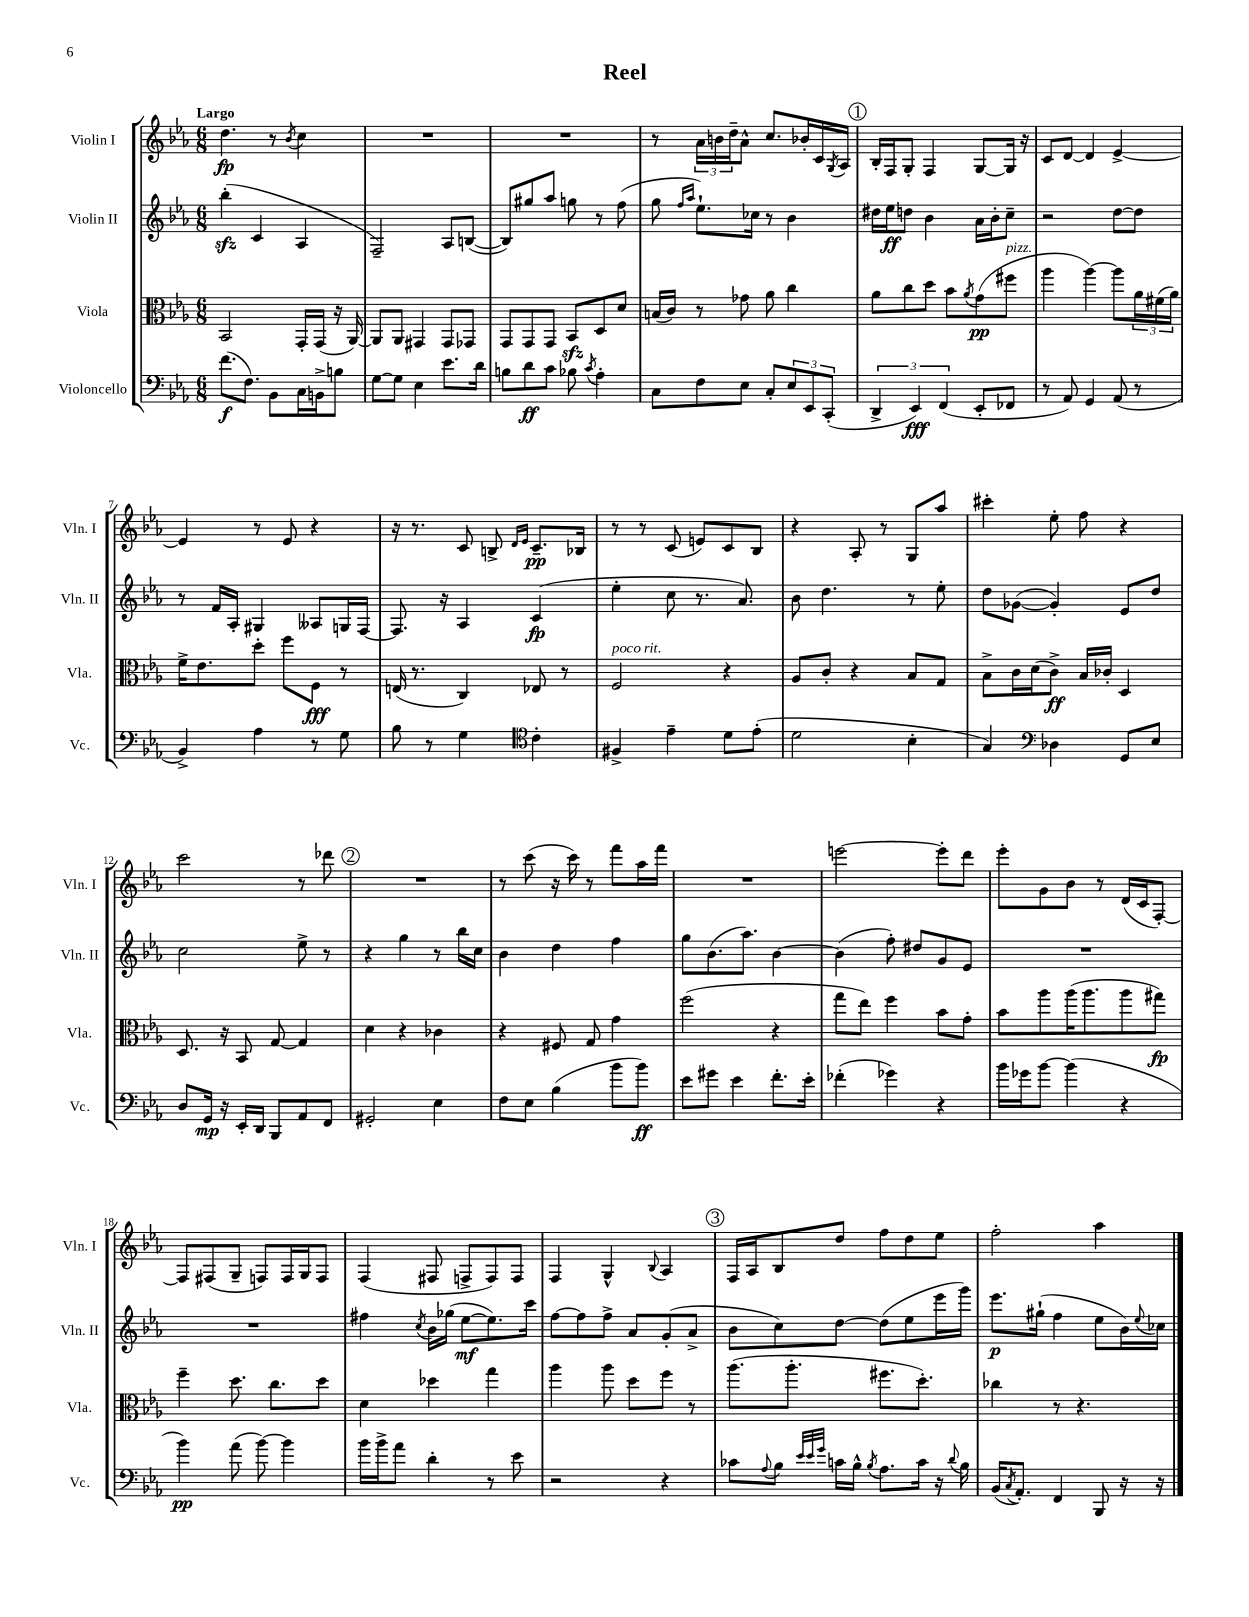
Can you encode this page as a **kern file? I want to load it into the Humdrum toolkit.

**kern	**kern	**kern	**kern
*staff4	*staff3	*staff2	*staff1
*clefF4	*clefC3	*clefG2	*clefG2
*k[b-e-a-]	*k[b-e-a-]	*k[b-e-a-]	*k[b-e-a-]
*M6/8	*M6/8	*M6/8	*M6/8
(8.f	2BB-	(4bb-'	4.dd
8.F)	.	.	.
.	.	4c	.
8BB-	.	.	8r
.	.	.	8qb-
16C	16GG'	4A-	4cc
16BB^	(16GG	.	.
8B	16r	.	.
.	[16AA-)	.	.
=	=	=	=
[8G	8AA-]	2F~)	2.r
8G]	8AA-	.	.
4E-	4GG#	.	.
8.e-	8GG#	8A-	.
.	8GG-	([8B	.
16d	.	.	.
=	=	=	=
8B	8GG	8B])	2.r
8d	8GG	8gg#	.
8c	8GG	8aa-	.
8B-	8BB-	8gg	.
8qc	.	.	.
4A-'	8D	8r	.
.	8d	(8ff	.
=	=	=	=
8C	(16B	8gg	8r
.	16c)	.	.
.	.	16qqff	.
.	.	16qqaa-	.
8F	8r	8.ee-`)	24a-
.	.	.	24b
.	.	.	24dd~
8E-	8g-	.	8a-^^
.	.	16cc-	.
8C'	8a-	8r	8.cc
12E-	4cc	4b-	.
.	.	.	16b-'
12EE-	.	.	.
.	.	.	16c
(12CC'	.	.	.
.	.	.	8qG
.	.	.	16A-
=	=	=	=
6DD^	8a-	16dd#	16B-'
.	.	16ee-	16F
.	8cc	8dd	8G'
6EE-)	.	.	.
.	8dd	4b-	4F
(6FF	.	.	.
.	8b-	.	.
.	8qa-	.	.
8EE-'	(8g	16a-	[8G
.	.	16b-'	.
8FF-	8ff#	8cc~	16G]
.	.	.	16r
=	=	=	=
8r	4aa-	2r	8c
8AA-)	.	.	[8d
4GG	[4aa-)	.	4d]
(8AA-	8aa-]	[8dd	[4e-^
8r	24a-	8dd]	.
.	(24f#	.	.
.	24a-)	.	.
=	=	=	=
4BB-^)	16f^	8r	4e-]
.	8.e-	.	.
.	.	16f	.
.	.	16A-'	.
4A-	8dd'	4G#	8r
.	8ff	.	8e-
8r	8F	8A--	4r
8G	8r	16G	.
.	.	[16F	.
=	=	=	=
8B-	(16E	8.F]	16r
.	8.r	.	8.r
8r	.	.	.
.	.	16r	.
4G	4C)	4A-	8c
.	.	.	8B^
*clefC4	*	*	*
.	.	.	16qqd
.	.	.	16qqe-
4c'	8E-	(4c	8.c~
.	8r	.	.
.	.	.	16B-
=	=	=	=
4F#^	2F	4ee-'	8r
.	.	.	8r
4e-~	.	8cc	(8c
.	.	8.r	8e)
8d	4r	.	8c
.	.	8.a-)	.
(8e-'	.	.	8B-
=	=	=	=
2d	8A-	8b-	4r
.	8c'	4.dd	.
.	4r	.	8A-'
.	.	.	8r
4B-'	8B-	8r	8G
.	8G	8ee-'	8aa-
=	=	=	=
4G)	8B-^	8dd	4ccc#'
.	16c	([8g-	.
.	(16d	.	.
*clefF4	*	*	*
4D-	8c^)	4g-'])	8ee-'
.	16B-	.	8ff
.	16c-'	.	.
8GG	4D	8e-	4r
8E-	.	8dd	.
=	=	=	=
8D	8.D	2cc	2ccc
16GG	.	.	.
16r	16r	.	.
16EE-'	8BB-	.	.
16DD	.	.	.
8BBB-	[8G	.	.
8AA-	4G]	8ee-^	8r
8FF	.	8r	8ddd-
=	=	=	=
2GG#'	4d	4r	2.r
.	4r	4gg	.
4E-	4c-	8r	.
.	.	16bb-	.
.	.	16cc	.
=	=	=	=
8F	4r	4b-	8r
8E-	.	.	(8ccc
(4B-	8F#	4dd	16r
.	.	.	16ccc)
.	8G	.	8r
8b-	4g	4ff	8fff
8b-)	.	.	16aa-
.	.	.	16fff
=	=	=	=
8e-	(2ff	8gg	2.r
8g#	.	(8.b-	.
4e-	.	.	.
.	.	8.aa-)	.
8.f'	4r	[4b-	.
16e-'	.	.	.
=	=	=	=
(4f-'	8gg	(4b-]	[2eee
.	8ee-)	.	.
4g-)	4ff	8ff')	.
.	.	8dd#	.
4r	8b-	8g	8eee']
.	8g'	8e-	8ddd
=	=	=	=
16b-	8b-	2.r	8eee-'
16g-	.	.	.
[8b-	8aa-	.	8g
(4b-]	(16aa-	.	8b-
.	8.aa-	.	.
.	.	.	8r
4r	8aa-	.	(16d
.	.	.	16c
.	8gg#)	.	[8F')
=	=	=	=
4b-)	4ff~	2.r	8F]
.	.	.	(8F#
(8a-	8.dd	.	8G~
[8b-)	.	.	8F)
.	8.cc	.	.
4b-]	.	.	16F
.	.	.	16G
.	8dd	.	8F
=	=	=	=
16b-	4d	4ff#	(4F
16b-^	.	.	.
8a-	.	.	.
.	.	8qcc	.
4d'	4dd-	16b-	8F#
.	.	(16gg-	.
.	.	[8ee-	8F^
8r	4gg	8.ee-])	8F)
8e-	.	.	8F
.	.	16ccc	.
=	=	=	=
2r	4aa-	[8ff	4F
.	.	8ff]	.
.	8aa-	8ff^	4G^^
.	8dd	8a-	.
.	.	.	8qqB-
4r	8ff	(8g'	4A-
.	8r	8a-^	.
=	=	=	=
8c-	(8.aa-	8b-	16F
.	.	.	16A-
8qqA-	.	.	.
8B-	.	8cc)	8B-
.	8.aa-'	.	.
32qqe-	.	.	.
32qqe-	.	.	.
32qqg	.	.	.
16c	.	[8dd	8dd
16B-^^	.	.	.
8qB-	.	.	.
8.A-	8.ff#	(8dd]	8ff
.	.	8ee-	8dd
16c	8.dd')	.	.
16r	.	16eee-	8ee-
8qqd	.	.	.
16B-	.	16ggg)	.
=	=	=	=
(16BB-	4cc-	8.eee-	2ff'
8qC	.	.	.
8.AA-')	.	.	.
.	.	(16gg#`	.
4FF	8r	4ff	.
.	4.r	.	.
8BBB-	.	8ee-	4aa-
16r	.	16b-)	.
.	.	8qqee-	.
16r	.	16cc-	.
==	==	==	==
*-	*-	*-	*-
